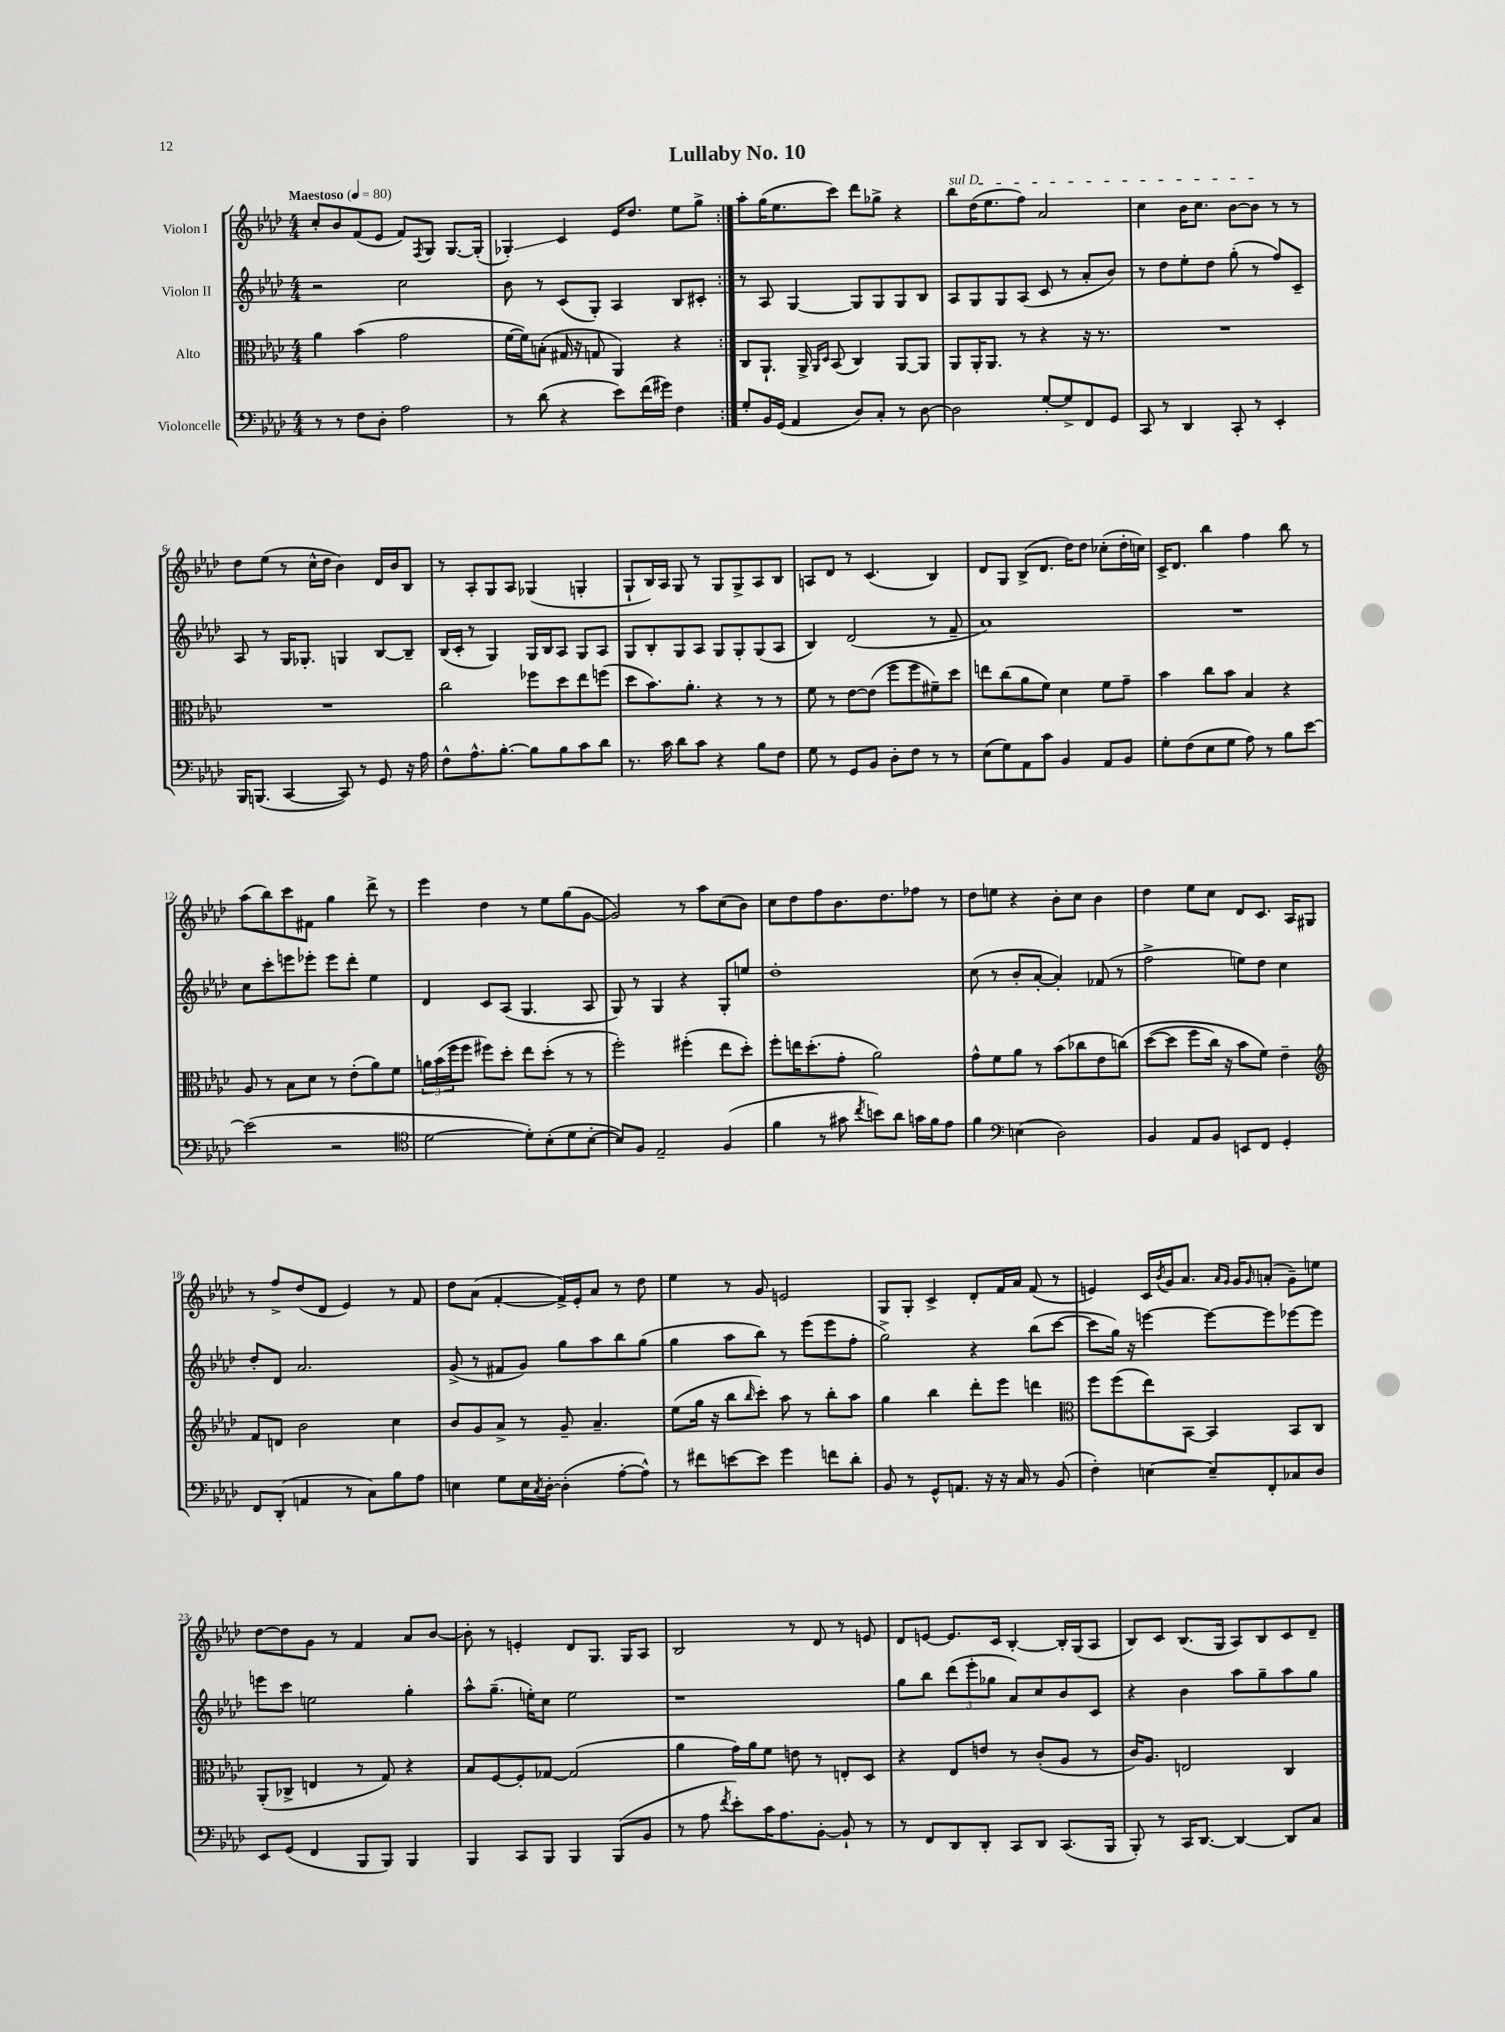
\header { title = "Lullaby No. 10" }
<<
\new StaffGroup <<
\new Staff = "s0" \with { instrumentName = "Violon I" } {
    \clef treble \key aes \major \numericTimeSignature \time 4/4 \tempo "Maestoso" 4 = 80
    \repeat volta 2 { c''8-. bes'8 f'8( ees'8 f'8) \acciaccatura { f8 } g8 g8.~ g16-.( |
    ges4-.\glissando) c'4 ees'16 des''8. ees''8 g''8-> | }
    aes''8-. g''16( ees''8. c'''8) des'''8 ges''8-> r4 |
    \once \override TextSpanner.bound-details.left.text = \markup { \italic "sul D" } bes''8\startTextSpan des''16( ees''8. f''8) aes'2 |
    c''4 bes'16 c''8. bes'8~ bes'8\stopTextSpan r8 r8 |
    des''8 ees''8( r8 c''16-^ des''16 bes'4) des'16 bes'16 bes8 |
    r8 aes8-. g8 aes8 ges4( g4-. |
    g8-! bes16) aes16 g8 r8 g8 g8-> aes8 bes8 |
    a8 des'8 r8 c'4.( bes4) |
    des'8 g8 bes8->( des'8. des''16) des''8 ces''8-.( des''16-. c''16) |
    c'16-> des'8. bes''4 f''4 bes''8 r8 |
    aes''8( bes''8) c'''8 fis'8 g''4 des'''8-> r8 |
    ees'''4 des''4 r8 ees''8 g''8( g'8~ |
    g'2) r8 aes''8 c''8( bes'8) |
    c''8 des''8 f''8 bes'8. des''8. fes''8 r8 |
    des''8 e''8 r4 bes'8-. c''8 bes'4 |
    des''4 ees''8 c''8 des'8 c'8. aes16 gis8 |
    r8 f''8-> des''8( des'8 ees'4) r8 f'8 |
    des''8 aes'8( f'4~-. f'16->) ees'16-. aes'8 r8 des''8 |
    ees''4 r8 g'8 e'2 |
    g8 g8-. c'4-> des'8-. f'16 aes'16 f'8( r8 |
    e'4) c'16 \acciaccatura { bes'8 } g'16 aes'8. \grace { aes'16 g'16 } g'16 \grace { g'16 } a'8-.( g'8--) e''8 |
    des''8~ des''8 g'8 r8 f'4 aes'8 bes'8~ |
    bes'8-. r8 e'4-. des'8 g8. g16 aes8 |
    bes2 r8 des'8 r8 e'8 |
    des'8 e'8~ e'8. c'16 bes4~-. bes16-. g16( aes8 |
    bes8) c'8 bes8.( g16 aes8) bes8 c'8 des'8-- \bar "|." |
}
\new Staff = "s1" \with { instrumentName = "Violon II" } {
    \clef treble \key aes \major \numericTimeSignature \time 4/4
    \repeat volta 2 { r2 c''2 |
    bes'8 r8 c'8( g8-.) aes4 bes8 cis'8-. | }
    r8 aes8 g4~ g8 g8 g8 bes8 |
    aes8 g8 g8 aes8( c'8 r8 aes'8-. bes'8) |
    r8 des''8 ees''8-. des''8 g''8-.( r8 f''8) c'8-- |
    aes8 r8 g16 ges8.-. g4 bes8~ bes8-- |
    bes16( c'16-. r8 g4) g16 bes16 aes8 g8 aes8 |
    g8 bes8-. g8 aes8 g8 g8-. g8( aes8 |
    bes4) des'2( r8 f'8-- |
    aes'1) |
    R1 |
    c''8 c'''8-. e'''8 ees'''8-. ees'''8 des'''8-. ees''4 |
    des'4 c'8 aes8( g4. aes8 |
    g8) r8 g4 r4 g8-. e''8 |
    des''1-. |
    c''8( r8 bes'8-. aes'8~-. aes'4-.) fes'8( r8 |
    f''2-> e''8) des''8 c''4 |
    des''8-. des'8 aes'2. |
    g'8->( r8 fis'8 g'8) g''8 aes''8 bes''8 g''8( |
    g''4 aes''8 bes''8) r8 ees'''8( ees'''8 f''8-. |
    g''2->) r4 bes''8( c'''8~ |
    c'''8 g''16) r16 e'''4~ e'''8~ e'''8 ees'''8~ ees'''8 |
    e'''8 c'''8 e''2 g''4-. |
    aes''8-^ g''8.--( e''16-.) c''8 e''2 |
    r1 |
    g''8 bes''8 \tuplet 3/2 { des'''8( ees'''8-. ges''8 } aes'8) c''8 bes'8 c'8 |
    r4 bes'4 aes''8 g''8-- aes''8 g''8 \bar "|." |
}
\new Staff = "s2" \with { instrumentName = "Alto" } {
    \clef alto \key aes \major \numericTimeSignature \time 4/4
    \repeat volta 2 { aes'4 bes'4( g'2 |
    f'16~ f'16) b8-.( gis16 r16 g8 aes,4) r4 | }
    c8 aes,8.-! aes,16-> \grace { aes,16 des16 } bes,8( c4) aes,8~ aes,8 |
    aes,8 aes,16-. aes,8. r8 r4 r16 r8. |
    R1 |
    R1 |
    c''2 fes''8 des''8 ees''8 f''8( |
    des''8 bes'8.) aes'8.-. r4 r8 r8 |
    f'8 r8 ees'8~ ees'8( f''8 f''8 fis'8--) des''8 |
    e''8 c''8( aes'8 f'8) des'4 f'8 g'8-- |
    bes'4 c''8 bes'8 bes4 r4 |
    aes8 r8 bes8 des'8 r8 ees'8-.( aes'8) f'8 |
    \tuplet 3/2 { a'16 bes'16( f''16 } f''8 fis''8) des''8-. ees''8 des''8-.( r8 r8 |
    f''2-.) fis''4-.( ees''8 des''8-.) |
    f''8-. e''16 des''8.-.( g'8-. aes'2) |
    g'8-^ f'8 aes'8 r8 bes'8( ces''8 ees'8 c''8)\( |
    des''8~( des''8 f''8 c''16) r16 bes'8 f'8\) ees'4-- |
    \clef treble f'8 d'8 bes'2 c''4 |
    bes'8 g'8 aes'8-> r8 g'8-- aes'4.-- |
    ees''8( g''16 r16 bes''8 \grace { bes''16 } c'''8-.) aes''8 r8 bes''8-. aes''8 |
    g''4 bes''4 des'''8-. ees'''8 d'''4 |
    \clef alto f''8 f''8( ees''8) bes,8~ bes,4 bes,8 c8 |
    aes,8-.( ces8-> e4 r8 g8) r4 |
    bes8 f8~ f8-. ges8~ ges2( |
    aes'4 g'16) aes'16 f'8 e'8 r8 e8-. des8 |
    r4 ees8 e'8 r8 c'8-.( aes8 r8 |
    c'16) aes8. e2 c4 \bar "|." |
}
\new Staff = "s3" \with { instrumentName = "Violoncelle" } {
    \clef bass \key aes \major \numericTimeSignature \time 4/4
    \repeat volta 2 { r8 r8 f8 des8-. aes2 |
    r8 des'8( r4 ees'8) f'16( gis'16) f4 | }
    g8-. bes,16 g,16( aes,4 des8) c8-. r8 des8~ |
    des2 g8~-. g8-> f,8 g,8 |
    c,8 r8 des,4 c,8-. r8 ees,4-. |
    bes,,16 b,,8.( c,4~ c,8) r8 g,8 r16 aes16 |
    f8-^ aes8.-^ bes8.~-. bes8 bes8 c'8 des'8 |
    r8. c'16 des'8 c'8 r4 bes8 f8 |
    g8 r8 g,8 bes,8 des8-. f8 r8 r8 |
    ees8( g8) aes,8 c'8 bes,4 aes,8 bes,8 |
    g8-. f8( ees8 g8 aes8) r8 bes8 ees'8~ |
    ees'2( r2 |
    \clef tenor des'2~ des'8-.) bes8-.( des'8 bes8~-. |
    bes8) f8 ees2-- f4( |
    f'4 r8 gis'8 \acciaccatura { c''8 } b'8) aes'8 g'16 f'16 ees'8 |
    f'4 \clef bass e4( des2) |
    bes,4 aes,8 bes,8 e,8 f,8 g,4-. |
    f,8 des,8-.( a,4 r8 c8) bes8 aes8 |
    e4 g8 e16 \acciaccatura { c8 } des16~-. des4-.( aes8~-. aes8-^) |
    r8 fis'8 e'8~ e'8 g'4 f'8 des'8-. |
    bes,8 r8 g,8-^ a,8. r16 r16 c16 r8 bes,8( |
    f4-.) e4~ e8-- f,8-. ces8 des8 |
    ees,8 g,8( f,4 bes,,8 bes,,8) bes,,4 |
    bes,,4 c,8 bes,,8 bes,,4 bes,,8( bes,8 |
    r8 aes8 \acciaccatura { f'8 } ees'8-.) c'16 aes8. bes,8~-. bes,8-! r8 |
    r8 f,8 des,8 des,8-. c,8 des,8 c,8.( bes,,16 |
    bes,,8-.) r8 c,16 des,8.~ des,4~ des,8 c8 \bar "|." |
}
>>
>>
